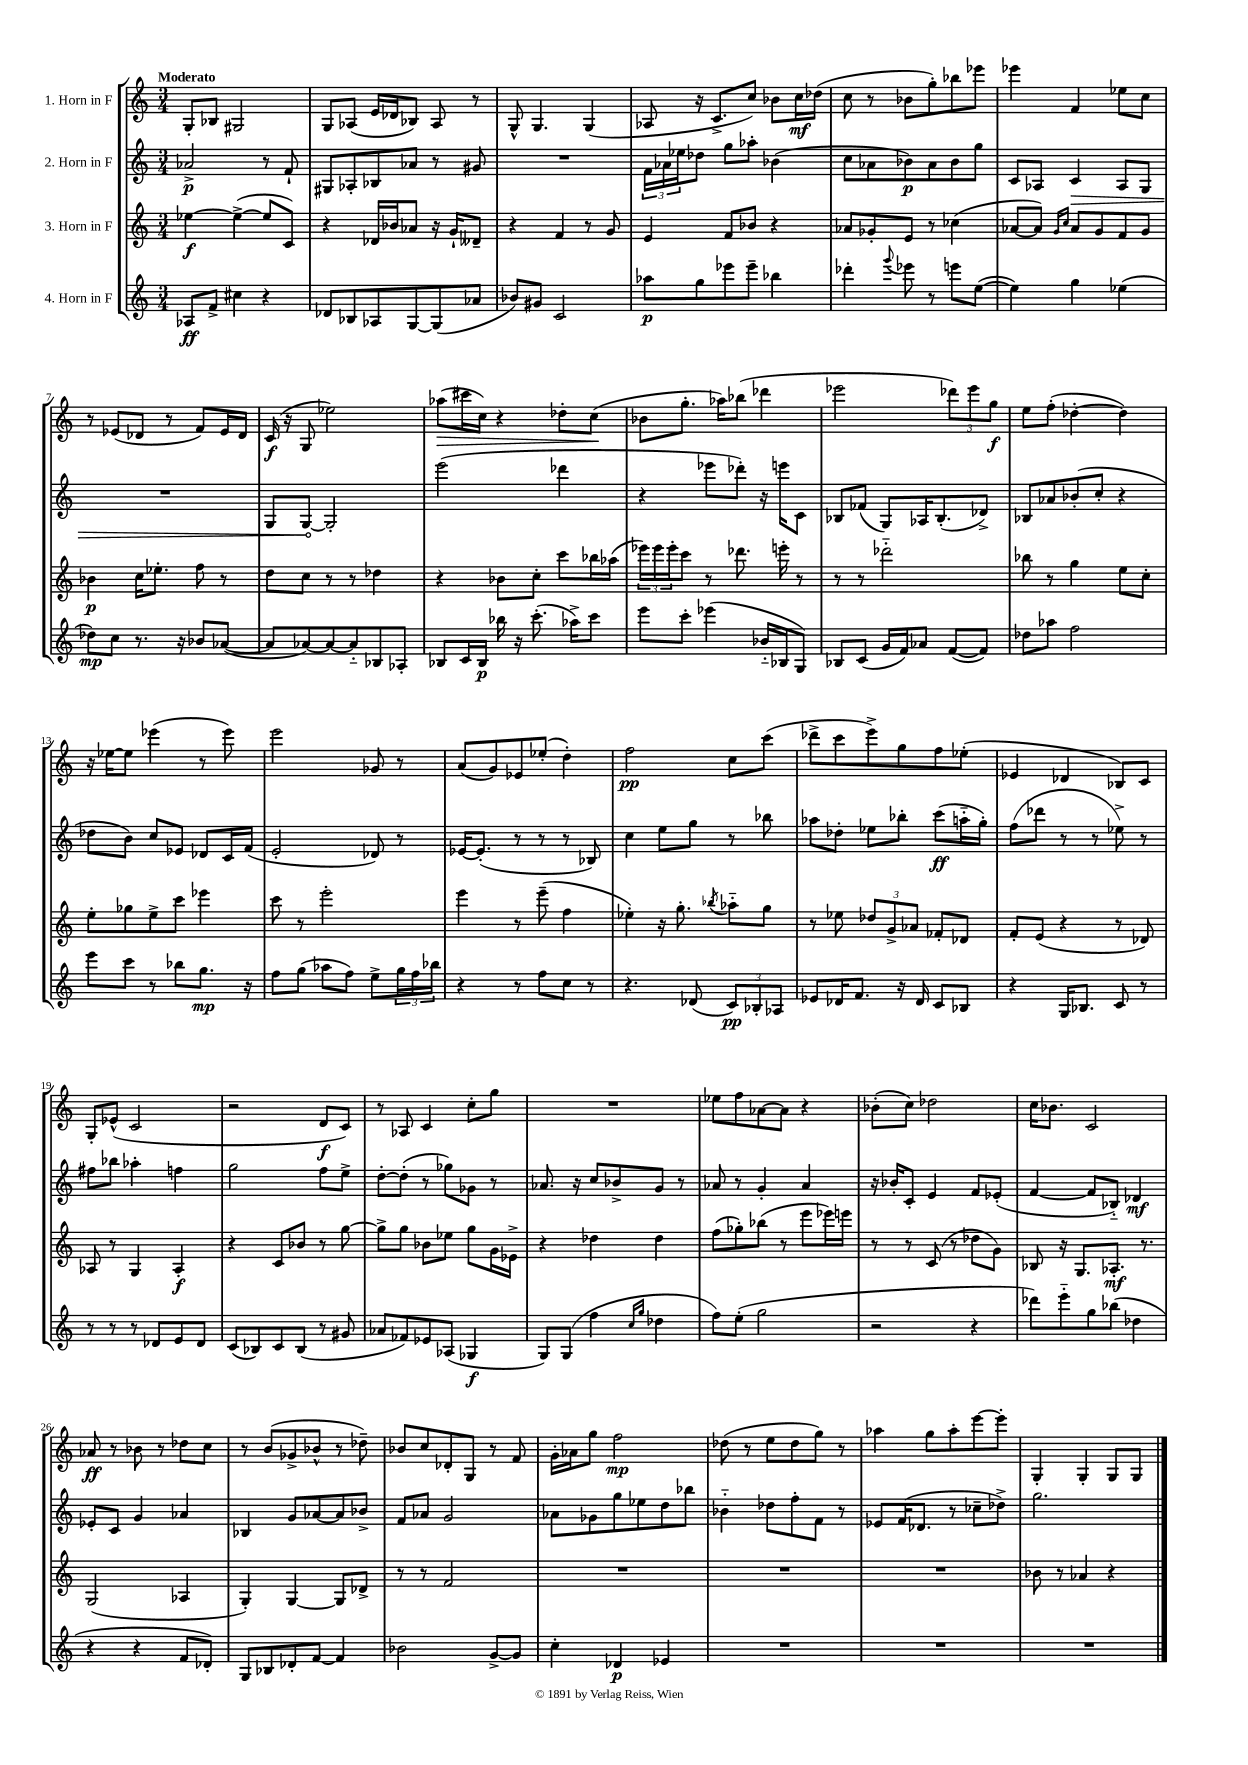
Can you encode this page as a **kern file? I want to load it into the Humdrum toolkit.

**kern	**kern	**kern	**kern
*staff4	*staff3	*staff2	*staff1
*clefG2	*clefG2	*clefG2	*clefG2
*k[]	*k[]	*k[]	*k[]
*M3/4	*M3/4	*M3/4	*M3/4
8A-/L	[4ee-\	2a-^/	8G'/L
8f^/J	.	.	8B-/J
4cc#\	(4ee-^\_	.	2G#/
4r	8ee-/]L	8r	.
.	8c/J)	8f`/	.
=	=	=	=
8d-/L	4r	8G#/L	8G/L
8B-/	.	8A-'/	(8A-/J
8A-/	16d-/LL	8B-/	16e/LL
.	16b-/J	.	16d-/J
[8G/	8a-/J	8a-/J	8B-/J)
(8G/]	16r	8r	8A-/
.	16g`/LK	.	.
8a-/J	8d--~/J	8g#/	8r
=	=	=	=
8b-/L)	4r	2.r	8G^^/
8g#/J	.	.	4.G/
2c/	4f/	.	.
.	8r	.	(4G/
.	8g/	.	.
=	=	=	=
8aa-\L	4e/	24f\LL	8A-/
.	.	24a-\	.
.	.	24ee-\J	.
8gg\	.	8dd-\J	16r
.	.	.	8.c^/L
8eee-\	8f/L	8gg\L	.
8eee-~\J	8b-/J	8aa-'\J	8cc/J)
4bb-\	4r	(4b-\	8b-\L
.	.	.	16cc\L
.	.	.	(16dd-\JJ
=	=	=	=
4ddd-'\	8a-/L	8cc\L	8cc\
.	8g-'/	8a-\	8r
8qqggg/	.	.	.
8eee-\	8e/J	8b-\)	8b-\L
8r	8r	8a-\	8gg'\)
8eee\L	(4cc-\	8b-\	8bb-\
([8ee\J	.	8gg\J	8eee-\J
=	=	=	=
4ee\])	[8a-/L	8c/L	4eee-\
.	8a-/]J)	8A-/J	.
.	16qqg/LL	.	.
.	16qqcc/JJ	.	.
4gg\	8a-/L	4c/	4f/
.	8g/	.	.
(4ee-\	8f/	8A-/L	8ee-\L
.	8g/J	8G/J	8cc\J
=	=	=	=
8dd-\L)	4b-\	2.r	8r
8cc\J	.	.	(8e-/L
8.r	16cc\LK	.	8d-/J
.	8.ee-'\J	.	.
.	.	.	8r
16r	.	.	.
8b-/L	8ff\	.	8f/L)
([8a-/J	8r	.	16e-/L
.	.	.	16d-/JJ
=	=	=	=
8a-/]L	8dd\L	8G/L	(16c/
.	.	.	16r
[8a-/)	8cc\J	[8G/J	8G/
8a-/_	8r	2G'/]	2ee-\)
8a-'~/]	8r	.	.
8B-/	4dd-\	.	.
8A-'/J	.	.	.
=	=	=	=
8B-/L	4r	(2eee\	(8aa-\L
16c/L	.	.	16ccc#\L
16B-/JJ	.	.	16cc\JJ)
16bb-\	8b-\L	.	4r
16r	.	.	.
(8.ccc'\	8cc'\J	.	.
.	8ccc\L	4ddd-\	8dd-'\L
16aa-^\LK)	.	.	.
8ccc\J	16bb-\L	.	(8cc\J
.	(16aa-\JJ	.	.
=	=	=	=
8eee\L	24eee-\LL)	4r	8b-\L
.	24eee-\	.	.
.	24eee-'\J	.	.
8ccc'\J	8ccc\J	.	8.gg'\J
(4eee-\	8r	8eee-\L	.
.	.	.	16aa-\LK)
.	8.ddd-\	8ddd-'\J)	(8bb-\J
16b-'~/LL	.	16r	4ddd-\
16B-/J	16eee'\	16eee\LK	.
8G/J)	8r	8c\J	.
=	=	=	=
8B-/L	8r	8B-/L	2eee-\
(8c/J	8r	(8f-/J	.
16g/LL	2ddd-'~\	8G/L)	.
16f/J)	.	.	.
8a-/J	.	16A-/K	.
.	.	(8.B-'/	.
([8f/L	.	.	12ddd-\L)
.	.	.	12eee-\
8f/]J)	.	8d-^/J)	.
.	.	.	12gg\J
=	=	=	=
8dd-\L	8bb-\	8B-/L	8ee\L
8aa-\J	8r	8a-/	(8ff'\J
2ff\	4gg\	(8b-'/	[4dd-'\
.	.	8cc'/J	.
.	8ee\L	4r	4dd-\])
.	8cc'\J	.	.
=	=	=	=
8eee\L	8ee'\L	8dd-\L	16r
.	.	.	[16ee-\LK
8ccc\J	8gg-\	8b\J)	8ee-\]J
8r	8ee^\	8cc/L	(4eee-\
8bb-\L	8ccc\J	8e-/J	.
8.gg\J	4eee-\	8d-/L	8r
.	.	16c/L	8eee-\)
16r	.	(16f/JJ	.
=	=	=	=
8ff\L	8ccc\	2e'/	2eee\
(8gg\J	8r	.	.
8aa-\L	2eee'\	.	.
8ff\J)	.	.	.
8ee^\L	.	8d-/)	8g-/
24gg\L	.	8r	8r
24ff\	.	.	.
24bb-\JJ	.	.	.
=	=	=	=
4r	4eee\	[16e-/LK	(8a/L
.	.	(8.e-'/]J	.
.	.	.	8g/)
8r	8r	8r	8e-/
8ff\L	(8eee~\	8r	(8ee-'/J
8cc\J	4ff\	8r	4dd'\)
8r	.	8B-/)	.
=	=	=	=
4.r	4ee-'\)	4cc\	2ff\
.	16r	8ee\L	.
.	8.gg'\	.	.
(8d-/	.	8gg\J	.
.	8qbb-/	.	.
12c/L)	8aa-'~\L	8r	8cc\L
12B-'/	.	.	.
.	8gg\J	8bb-\	(8ccc\J
12A-/J	.	.	.
=	=	=	=
8e-/L	8r	8aa-\L	8ddd-^\L
16d-/K	8ee-\	8dd-'\J	8ccc\
8.f/J	.	.	.
.	12dd-/L	8ee-\L	8eee^\)
.	12g^/	.	.
16r	.	8bb-'\J	8gg\
.	12a-/J	.	.
16d-/	.	.	.
8c/L	8f-'/L	(8ccc\L	8ff\
8B-/J	8d-/J	16aa'~\L	(8ee-'\J
.	.	16gg'\JJ)	.
=	=	=	=
4r	8f'/L	(8ff\L	4e-/
.	(8e/J	8ddd-\J	.
16G/LK	4r	8r	4d-/
8.B-/J	.	.	.
.	.	8r	.
8c/	8r	8ee-^\)	8B-/L)
8r	8d-/)	8r	8c/J
=	=	=	=
8r	8A-/	8ff#\L	8G'/L
8r	8r	8bb-\J	(8e-^^/J
8r	4G/	4aa-'\	2c/
8d-/L	.	.	.
8e/	4A-'/	4ff\	.
8d-/J	.	.	.
=	=	=	=
(8c/L	4r	2gg\	2r
8B-/)	.	.	.
8c/	8c/L	.	.
(8B-/J	8b-/J	.	.
8r	8r	8ff\L	8d/L
8g#/	[8gg\	8ee^\J	8c/J)
=	=	=	=
8a-/L	8gg^\]L	[8dd'\L	8r
8f-/)	8gg\J	(8dd'\]J	8A-/
8e-/	8b-\L	8r	4c/
(8A-/J	8ee-\J	8gg-\L)	.
4G-/	8gg\L	8g-\J	8cc'\L
.	16g\L	8r	8gg\J
.	16e-^\JJ	.	.
=	=	=	=
8G/L)	4r	8.a-/	2.r
(8G/J	.	.	.
.	.	16r	.
4ff\	4dd-\	8cc/L	.
.	.	8b-^/	.
16qqcc/LL	.	.	.
16qqgg/JJ	.	.	.
4dd-\	4dd-\	8g/J	.
.	.	8r	.
=	=	=	=
8ff\L)	(8ff\L	8a-/	8ee-\L
(8ee'\J	8gg-'\)	8r	8ff\
2gg\	(8bb-\J	4g'/	[8a-\
.	8r	.	8a-\]J
.	8eee\L	4a-/	4r
.	16eee-\L)	.	.
.	16eee\JJ	.	.
=	=	=	=
2r	8r	16r	(8b-'\L
.	.	16b-'/LK	.
.	8r	8c'/J	8cc\J)
.	(8c/	4e/	2dd-\
.	8r	.	.
4r	8dd-\L	8f/L	.
.	8g\J)	(8e-'/J	.
=	=	=	=
8ddd-\L)	8B-/	[4f/	16cc\LK
.	.	.	8.b-\J
8eee'~\	16r	.	.
.	8.G/L	.	.
8gg\	.	8f/]L	2c/
(8bb-\J	8.A-'/J	8B-'~/J)	.
4dd-\	.	4d-/	.
.	8.r	.	.
=	=	=	=
4r	(2G/	8e-'/L	8a-/
.	.	8c/J	8r
4r	.	4g/	8b-\
.	.	.	8r
8f/L	4A-/	4a-/	8dd-\L
8d-'/J)	.	.	8cc\J
=	=	=	=
8G/L	4G'/)	4B-/	8r
8B-/	.	.	(8b/L
8d-'/	[4G/	8g/L	8g-^/
[8f/J	.	[8a-/	8b-^^/J
4f/]	8G/]L	8a-/]	8r
.	8d-^/J	8b-^/J	8dd-~\)
=	=	=	=
2b-\	8r	8f/L	8b-/L
.	8r	8a-/J	8cc/
.	2f/	2g/	8d-'/
.	.	.	8G/J
[8g^/L	.	.	8r
8g/]J	.	.	8f/
=	=	=	=
4cc'\	2.r	8a-\L	16g'\LL
.	.	.	16a-\J
.	.	8g-\	8gg\J
4d-/	.	8gg\	2ff\
.	.	8ee-\	.
4e-/	.	8dd\	.
.	.	8bb-\J	.
=	=	=	=
2.r	2.r	4b-'~\	(8dd-\
.	.	.	8r
.	.	8dd-\L	8ee\L
.	.	8ff'\	8dd-\
.	.	8f\J	8gg\J)
.	.	8r	8r
=	=	=	=
2.r	2.r	8e-/L	4aa-\
.	.	(16f/K	.
.	.	8.d-/J	.
.	.	.	8gg\L
.	.	8r	8aa-'\
.	.	8cc-~\L	[8eee\
.	.	8dd-^\J)	8eee'\]J
=	=	=	=
2.r	8b-\	2.gg\	4G'/
.	8r	.	.
.	4a-/	.	4G'/
.	4r	.	8G/L
.	.	.	8G/J
==	==	==	==
*-	*-	*-	*-
